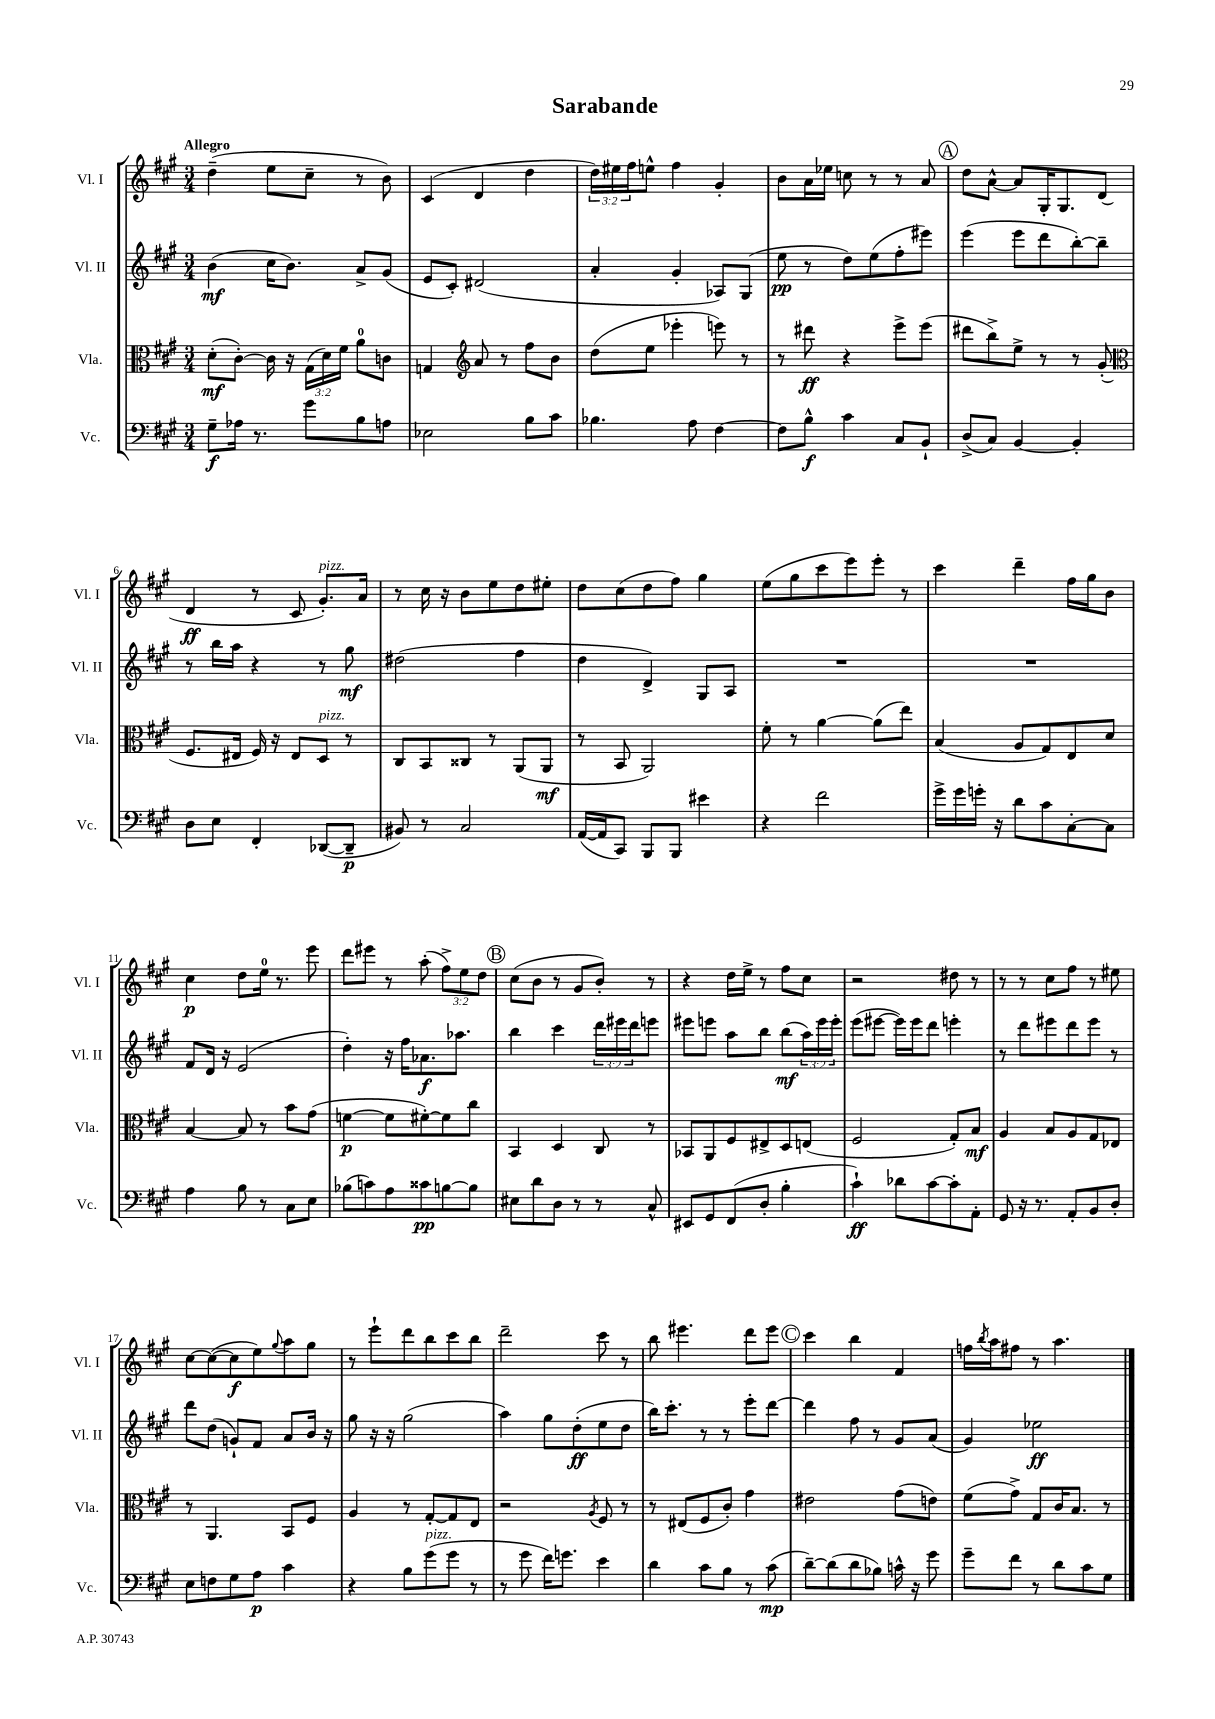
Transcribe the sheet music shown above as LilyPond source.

\header { title = "Sarabande" }
<<
\new StaffGroup <<
\new Staff = "s0" \with { instrumentName = "Vl. I" shortInstrumentName = "Vl. I" } {
    \clef treble \key a \major \numericTimeSignature \time 3/4 \override Staff.TupletNumber.text = #tuplet-number::calc-fraction-text \tempo "Allegro"
    d''4--( e''8 cis''8-- r8 b'8) |
    cis'4( d'4 d''4 |
    \tuplet 3/2 { d''16) eis''16 fis''16 } e''8-^ fis''4 gis'4-. |
    b'8 a'16 ees''16 c''8 r8 r8 a'8 |
    \mark \markup { \circle "A" } d''8 a'8~-^ a'8 gis16-. gis8. d'8( |
    d'4\ff r8 cis'8 gis'8.-.^\markup { \italic "pizz." }) a'16 |
    r8 cis''16 r16 b'8 e''8 d''8 eis''8-. |
    d''8 cis''8( d''8 fis''8) gis''4 |
    e''8( gis''8 cis'''8 e'''8) e'''8-. r8 |
    cis'''4 d'''4-- fis''16 gis''16 b'8 |
    cis''4\p d''8 e''16-0 r8. e'''8 |
    d'''8 eis'''8 r8 a''8-.( \tuplet 3/2 { fis''8->) e''8 d''8 } |
    \mark \markup { \circle "B" } cis''8( b'8 r8 gis'8 b'8-.) r8 |
    r4 d''16 e''16-> r8 fis''8 cis''8 |
    r2 dis''8 r8 |
    r8 r8 cis''8 fis''8 r8 eis''8 |
    cis''8~ cis''8~( cis''8\f e''8) \appoggiatura { gis''8 } a''8 gis''8 |
    r8 e'''8-! d'''8 b''8 cis'''8 b''8 |
    d'''2-- cis'''8 r8 |
    b''8 eis'''4. d'''8 eis'''8 |
    \mark \markup { \circle "C" } cis'''4 b''4 fis'4 |
    f''16 \acciaccatura { b''8 } a''16 fis''8 r8 a''4. \bar "|." |
}
\new Staff = "s1" \with { instrumentName = "Vl. II" shortInstrumentName = "Vl. II" } {
    \clef treble \key a \major \numericTimeSignature \time 3/4 \override Staff.TupletNumber.text = #tuplet-number::calc-fraction-text
    b'4\mf( cis''16 b'8.) a'8-> gis'8( |
    e'8 cis'8-.) dis'2( |
    a'4-. gis'4-. aes8) gis8( |
    e''8\pp r8 d''8) e''8( fis''8-. eis'''8) |
    \mark \markup { \circle "A" } e'''4( e'''8 d'''8 b''8~-.) b''8-- |
    r8 b''16 a''16 r4 r8 gis''8\mf |
    dis''2( fis''4 |
    d''4 d'4->) gis8 a8 |
    R2. |
    R2. |
    fis'8 d'16 r16 e'2( |
    d''4-.) r16 fis''16 aes'8.\f aes''8. |
    \mark \markup { \circle "B" } b''4 cis'''4 \tuplet 3/2 { d'''16 eis'''16 d'''16 } e'''8 |
    eis'''8 e'''8 a''8 b''8 b''8\mf( \tuplet 3/2 { a''16) e'''16 e'''16-. } |
    e'''8( eis'''8~ eis'''16) eis'''16 d'''8 e'''4-. |
    r8 d'''8 eis'''8 d'''8 eis'''8 r8 |
    d'''8 d''8( g'8-!) fis'8 a'8 b'16 r16 |
    gis''8 r16 r16 gis''2( |
    a''4) gis''8 d''8-.\ff( e''8 d''8 |
    b''16) cis'''8.-. r8 r8 e'''8-. d'''8~ |
    \mark \markup { \circle "C" } d'''4 fis''8 r8 gis'8 a'8( |
    gis'4) ees''2\ff \bar "|." |
}
\new Staff = "s2" \with { instrumentName = "Vla." shortInstrumentName = "Vla." } {
    \clef alto \key a \major \numericTimeSignature \time 3/4 \override Staff.TupletNumber.text = #tuplet-number::calc-fraction-text
    d'8-.\mf( cis'8~-.) cis'16 r16 \tuplet 3/2 { gis16( d'16) fis'16 } a'8-0 c'8 |
    g4 \clef treble a'8 r8 fis''8 b'8 |
    d''8( e''8 ees'''4-. e'''8) r8 |
    r8 dis'''8\ff r4 e'''8-> e'''8( |
    \mark \markup { \circle "A" } dis'''8 b''8->) e''8-> r8 r8 gis'8-.( |
    \clef alto fis8. eis16 fis16) r16 eis8 d8^\markup { \italic "pizz." } r8 |
    cis8 b,8 cisis8 r8 a,8( a,8\mf |
    r8 b,8 a,2) |
    fis'8-. r8 a'4~ a'8( e''8) |
    b4( a8 gis8) e8 d'8 |
    b4~ b8 r8 b'8 gis'8( |
    f'4~\p f'8 fis'8~-.) fis'8 cis''8 |
    \mark \markup { \circle "B" } b,4 d4 cis8 r8 |
    bes,8 a,8 fis8 eis8-> d8 e8( |
    fis2 gis8-.) b8\mf |
    a4 b8 a8 gis8 ees8 |
    r8 a,4. b,8 fis8 |
    a4 r8 gis8~-. gis8 e8 |
    r2 \acciaccatura { a8 } fis8 r8 |
    r8 eis8( fis8 cis'8-.) gis'4 |
    \mark \markup { \circle "C" } eis'2 gis'8( e'8) |
    fis'8( gis'8->) gis8 cis'16 b8. r8 \bar "|." |
}
\new Staff = "s3" \with { instrumentName = "Vc." shortInstrumentName = "Vc." } {
    \clef bass \key a \major \numericTimeSignature \time 3/4
    gis8--\f aes16 r8. gis'8 b8 a8 |
    ees2 b8 cis'8 |
    bes4. a8 fis4~ |
    fis8 b8-^\f cis'4 cis8 b,8-! |
    \mark \markup { \circle "A" } d8->( cis8) b,4~ b,4-. |
    d8 e8 fis,4-. des,8~( des,8--\p |
    bis,8) r8 cis2 |
    a,16~( a,16 cis,8) b,,8 b,,8 eis'4 |
    r4 fis'2 |
    gis'16-> gis'16 g'16-. r16 d'8 cis'8 cis8~-. cis8 |
    a4 b8 r8 cis8 e8 |
    bes8( c'8) a8 cisis'8\pp b8~ b8 |
    \mark \markup { \circle "B" } eis8 d'8 d8 r8 r8 cis8-^ |
    eis,8 gis,8 fis,8( d8-. b4-. |
    cis'4-!\ff) des'8 cis'8~ cis'8-. a,8-. |
    gis,8 r16 r8. a,8-. b,8 d8-. |
    e8 f8 gis8 a8\p cis'4 |
    r4 b8 gis'8^\markup { \italic "pizz." }( gis'8 r8 |
    r8 gis'8 fis'16) g'8. e'4 |
    d'4 cis'8 b8 r8 cis'8\mp( |
    \mark \markup { \circle "C" } d'8~--) d'8( d'8 bes8) c'16-^ r16 gis'8 |
    gis'8-- fis'8 r8 d'8 cis'8 gis8 \bar "|." |
}
>>
>>
